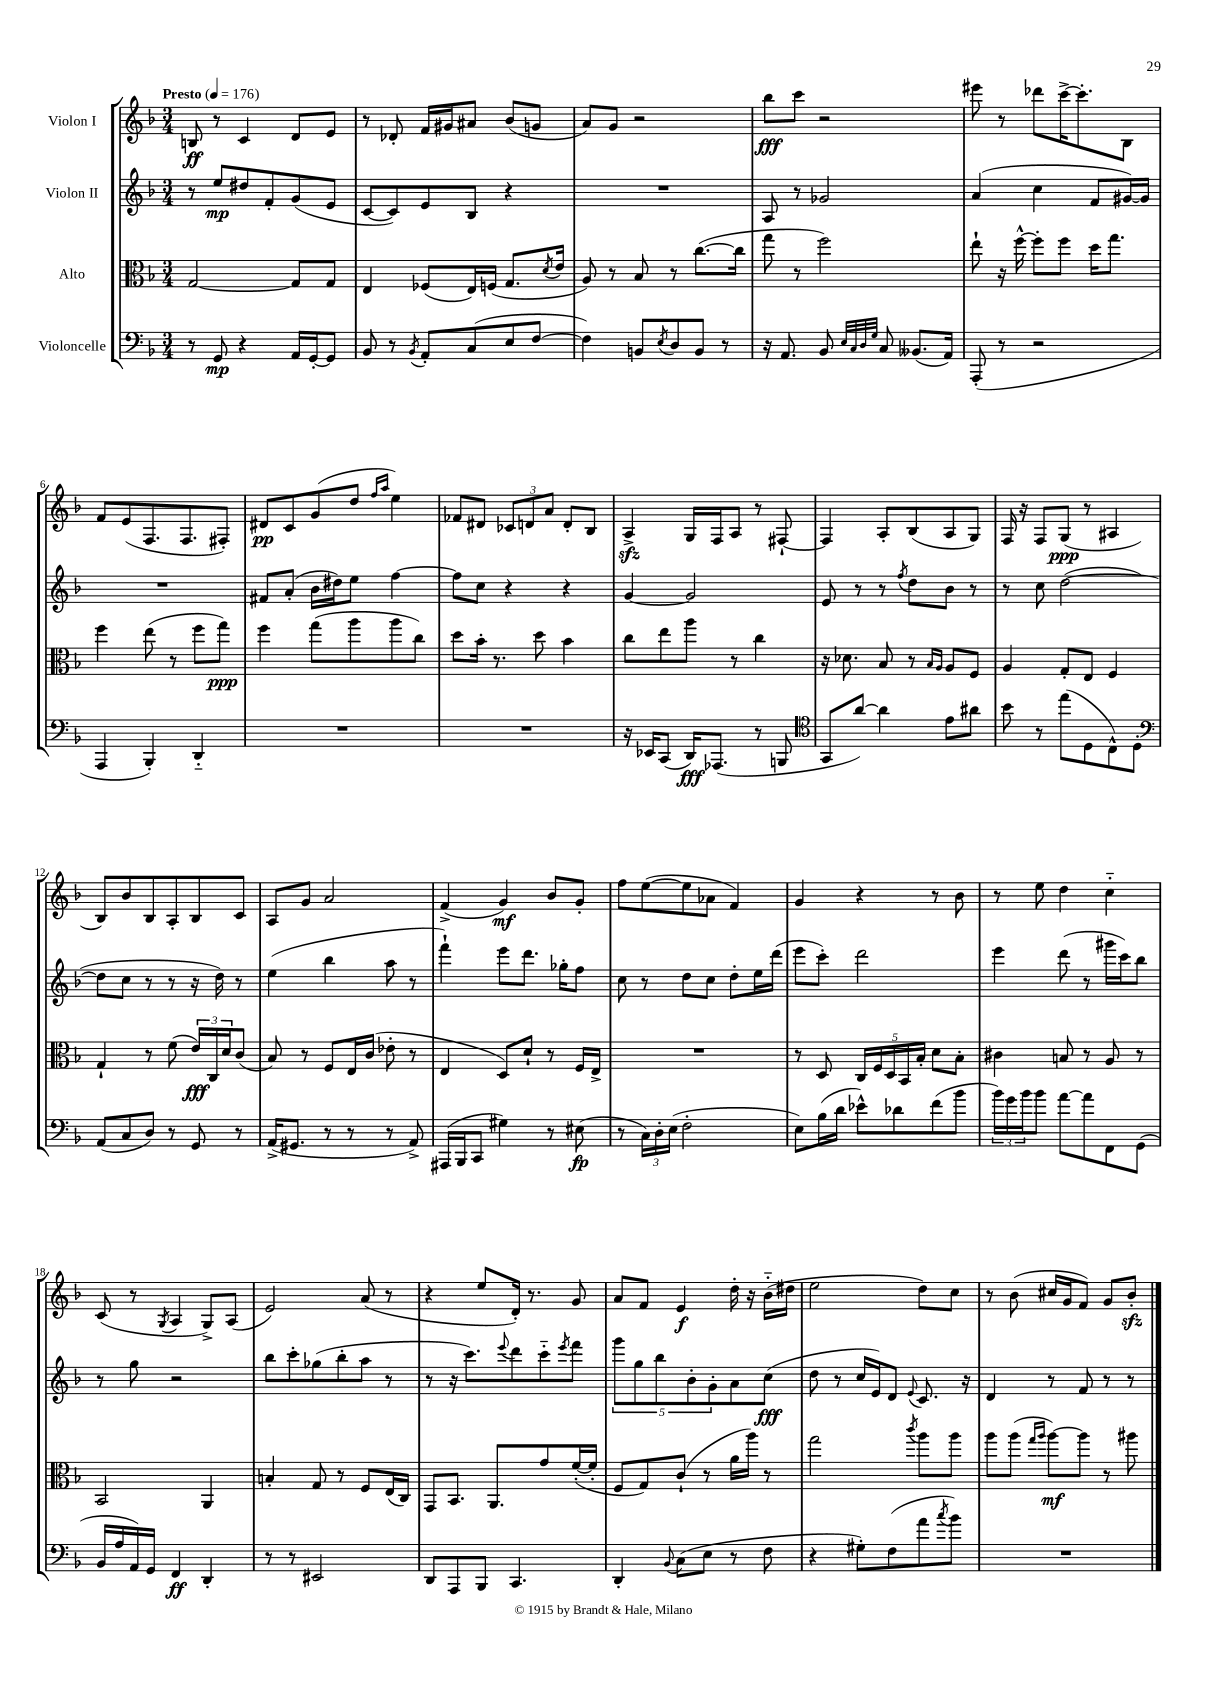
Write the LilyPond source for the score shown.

<<
\new StaffGroup <<
\new Staff = "s0" \with { instrumentName = "Violon I" } {
    \clef treble \key f \major \numericTimeSignature \time 3/4 \tempo "Presto" 4 = 176
    b8\ff r8 c'4 d'8 e'8 |
    r8 des'8-. f'16 gis'16 ais'8 bes'8( g'8 |
    a'8) g'8 r2 |
    bes''8\fff c'''8 r2 |
    eis'''8 r8 des'''8 c'''16~-> c'''8.-. bes8 |
    f'8 e'8( f8. f8. fis8-.) |
    dis'8\pp c'8 g'8( d''8 \grace { f''16 a''16 } e''4) |
    fes'8 dis'8 \tuplet 3/2 { ces'8 d'8 a'8 } d'8-. bes8 |
    a4->\sfz g16 f16 a8 r8 fis8~-! |
    fis4 a8-. bes8( a8 g8) |
    f16 r16 f8 g8\ppp( r8 ais4 |
    bes8) bes'8 bes8 a8-. bes8 c'8 |
    a8 g'8 a'2 |
    f'4->( g'4\mf) bes'8 g'8-. |
    f''8 e''8~( e''8 aes'8 f'4) |
    g'4 r4 r8 bes'8 |
    r8 e''8 d''4 c''4-_ |
    c'8( r8 \acciaccatura { g8 } a4 g8->) a8( |
    e'2) a'8( r8 |
    r4 e''8 d'16-.) r8. g'8 |
    a'8 f'8 e'4\f d''16-. r16 bes'16-_( dis''16 |
    e''2 d''8) c''8 |
    r8 bes'8( cis''16 g'16 f'8) g'8 bes'8-.\sfz \bar "|." |
}
\new Staff = "s1" \with { instrumentName = "Violon II" } {
    \clef treble \key f \major \numericTimeSignature \time 3/4
    r8 e''8\mp dis''8 f'8-. g'8( e'8 |
    c'8~ c'8) e'8 bes8 r4 |
    R2. |
    a8 r8 ges'2 |
    a'4( c''4 f'8 gis'16~) gis'16 |
    R2. |
    fis'8 a'8-.( bes'16 dis''16) e''8 f''4~ |
    f''8 c''8 r4 r4 |
    g'4~ g'2 |
    e'8 r8 r8 \acciaccatura { f''8 } d''8 bes'8 r8 |
    r8 c''8 d''2~( |
    d''8 c''8 r8 r8 r16 d''16) r8 |
    e''4( bes''4 a''8 r8 |
    f'''4-!) e'''8 d'''8. ges''16-. f''8 |
    c''8 r8 d''8 c''8 d''8-. e''16 d'''16( |
    e'''8 c'''8-.) d'''2 |
    e'''4 d'''8( r8 gis'''16 c'''16) bes''8 |
    r8 g''8 r2 |
    bes''8 c'''8-. ges''8( bes''8-. a''8 r8 |
    r8 r16 c'''8.) \appoggiatura { e'''8 } d'''8 c'''8-_ \acciaccatura { e'''8 } f'''8 |
    \tuplet 5/4 { g'''8 g''8 bes''8 bes'8-. g'8-. } a'8 c''8\fff( |
    d''8 r8 c''16 e'16) d'8 \appoggiatura { e'8 } c'8. r16 |
    d'4 r8 f'8 r8 r8 \bar "|." |
}
\new Staff = "s2" \with { instrumentName = "Alto" } {
    \clef alto \key f \major \numericTimeSignature \time 3/4
    g2~ g8 g8 |
    e4 fes8( e16) f16( g8. \acciaccatura { d'8 } e'16 |
    a8) r8 bes8 r8 c''8.~( c''16 |
    g''8 r8 f''2) |
    e''8-! r16 f''16~-^ f''8-. f''8 d''16 g''8. |
    f''4 e''8( r8 f''8 g''8\ppp) |
    f''4 g''8( a''8 a''8 c''8) |
    d''8 bes'16-. r8. d''8 bes'4 |
    c''8 e''8 a''8 r8 c''4 |
    r16 des'8. bes8 r8 \grace { bes16 a16 } a8 f8 |
    a4 g8-. e8 f4 |
    g4-! r8 f'8( \tuplet 3/2 { e'16\fff) c16 d'16 } c'8( |
    bes8) r8 f8 e16 c'16( ees'8-. r8 |
    e4 d8) d'8-! r8 f16 e16-> |
    R2. |
    r8 d8 \tuplet 5/4 { c16 f16 d16 bes,16 bes16-. } d'8 bes8-. |
    cis'4 b8 r8 a8 r8 |
    bes,2 a,4 |
    b4-. g8 r8 f8 e16( c16) |
    g,8 bes,8. a,8. g'8 f'16~-.( f'16-. |
    f8 g8) c'8-!( r8 a'16 a''16) r8 |
    g''2 \acciaccatura { c'''8 } a''8 a''8 |
    a''8 a''8( \grace { g''16 a''16 } a''8~\mf) a''8 r8 ais''8 \bar "|." |
}
\new Staff = "s3" \with { instrumentName = "Violoncelle" } {
    \clef bass \key f \major \numericTimeSignature \time 3/4
    r8 g,8\mp r4 a,16 g,16~-. g,8 |
    bes,8 r8 \acciaccatura { bes,8 } a,8-. c8( e8 f8~ |
    f4) b,8 \acciaccatura { e8 } d8 b,8 r8 |
    r16 a,8. bes,8 \grace { e32 c32 d32 g32 } c8 beses,8.( a,16) |
    a,,8-.( r8 r2 |
    a,,4 bes,,4-.) d,4-_ |
    R2. |
    R2. |
    r16 ees,16 c,8( d,16\fff) aes,,8.( r8 b,,8 |
    \clef tenor g,8 a'8~) a'4 e'8 ais'8 |
    bes'8 r8 e''8( d8 c8-^) d8-. |
    \clef bass a,8( c8 d8) r8 g,8 r8 |
    a,16->( gis,8. r8 r8 r8 a,8->) |
    ais,,16( bes,,16 c,8 gis4) r8 eis8\fp( |
    r8 \tuplet 3/2 { c16) d16-. e16( } f2-. |
    e8) bes16( d'16 ees'8-^) des'8 f'8( bes'8 |
    \tuplet 3/2 { bes'16) g'16 bes'16 } bes'8 a'8~ a'8 f,8 g,8( |
    bes,16 a16 a,16) g,16 f,4\ff d,4-. |
    r8 r8 eis,2 |
    d,8 a,,8 bes,,8 c,4. |
    d,4-. \appoggiatura { bes,8 } c8( e8 r8 f8 |
    r4 gis8-.) f8( a'8 \acciaccatura { c''8 } bes'8) |
    R2. \bar "|." |
}
>>
>>
